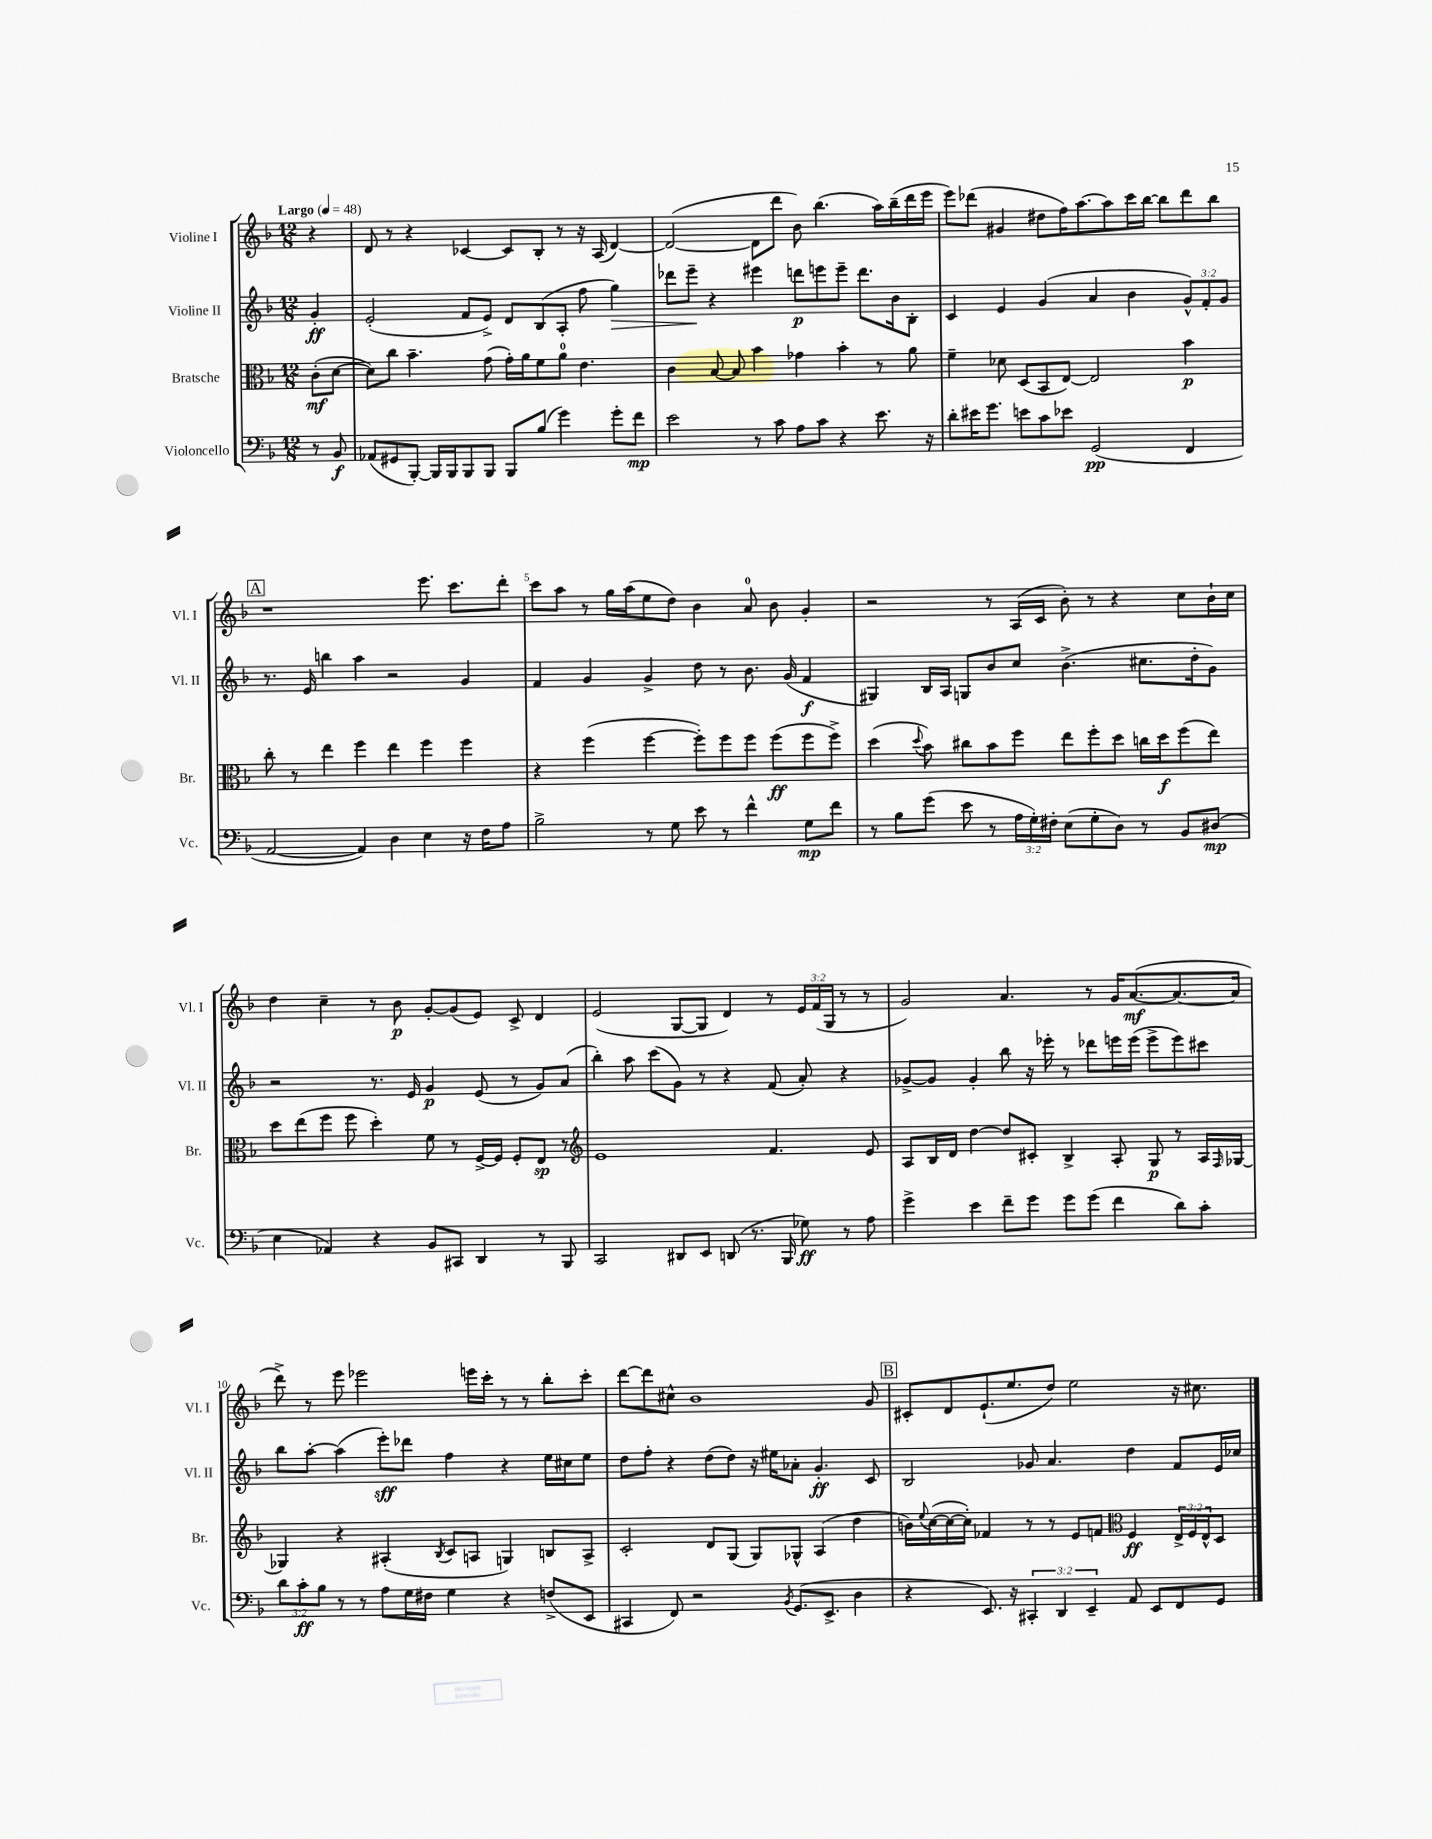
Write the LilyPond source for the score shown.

<<
\new StaffGroup <<
\new Staff = "s0" \with { instrumentName = "Violine I" shortInstrumentName = "Vl. I" } {
    \clef treble \key f \major \numericTimeSignature \time 12/8 \override Staff.TupletNumber.text = #tuplet-number::calc-fraction-text \partial 4 \tempo "Largo" 4 = 48
    r4 |
    d'8 r8 r4 ces'4~ ces'8 bes8-. r8 r16 a16( d'4~) |
    d'2~( d'8 d'''8 bes'8) bes''4.( a''16) bes''16--( d'''16 e'''16 |
    e'''8) des'''8( gis'4 dis''8 f''16) a''8.~ a''8 c'''16 bes''16~ bes''8 des'''8 bes''8 |
    \mark \markup { \box "A" } r1 e'''8. c'''8. d'''8-. |
    c'''8 a''8 r8 g''16 a''16( e''8 d''8) bes'4 a'8-0 bes'8 g'4-. |
    r2 r8 a16( c'16 bes'8-.) r8 r4 c''8 bes'16-! c''16 |
    d''4 c''4-- r8 bes'8\p g'8~-. g'8( e'8) c'8-> d'4 |
    e'2( g8~ g8 d'4) r8 \tuplet 3/2 { e'16 f'16( g16 } r8 r8 |
    g'2) a'4. r8 g'16 a'8.~\mf( a'8.~ a'16 |
    d'''8->) r8 e'''8 ees'''2 e'''16 c'''16-. r8 r8 bes''8-. c'''8-. |
    d'''8~ d'''8 cis''8-^ bes'1 g'8 |
    \mark \markup { \box "B" } cis'8-. d'8 e'8.-!( e''8. d''8) e''2 r16 cis''8. \bar "|." |
}
\new Staff = "s1" \with { instrumentName = "Violine II" shortInstrumentName = "Vl. II" } {
    \clef treble \key f \major \numericTimeSignature \time 12/8 \override Staff.TupletNumber.text = #tuplet-number::calc-fraction-text \partial 4
    g'4-.\ff |
    e'2-.( f'8 e'8->) d'8 bes8( a8-. f''8 g''4\>) |
    des'''8 e'''8--\! r4 eis'''4 d'''8\p e'''8 e'''8-- d'''8. bes'16 bes8-. |
    c'4 e'4 g'4( a'4 bes'4 \tuplet 3/2 { g'8-^) f'8-. g'8 } |
    \mark \markup { \box "A" } r8. e'16 b''4 a''4 r2 g'4 |
    f'4 g'4 g'4-> d''8 r8 bes'8. g'16( f'4\f |
    gis4) bes16 a16 g8 bes'8 c''8 bes'4.->( cis''8. d''16-. g'8) |
    r2 r8. e'16 g'4\p e'8( r8 g'8) a'8( |
    bes''4-.) a''8 c'''8( g'8) r8 r4 f'8( a'8-.) r4 |
    ges'8~-> ges'8 ges'4-. bes''8 r16 ees'''16-. r8 des'''8 e'''16 e'''16( e'''8-> e'''8) cis'''8 |
    bes''8 a''8~-. a''4( e'''8-.\sff) des'''8 f''4 r4 e''16 cis''16 e''8 |
    d''8 f''8-. r4 d''8( d''8) r16 eis''16 aes'8-. g'4.-.\ff c'8 |
    \mark \markup { \box "B" } bes2 ges'8 a'4. d''4 f'8 e'16 ces''16 \bar "|." |
}
\new Staff = "s2" \with { instrumentName = "Bratsche" shortInstrumentName = "Br." } {
    \clef alto \key f \major \numericTimeSignature \time 12/8 \override Staff.TupletNumber.text = #tuplet-number::calc-fraction-text \partial 4
    c'8-.\mf( d'8~ |
    d'8) c''8 bes'4.-- g'8( g'16-.) a'16 f'8 a'8-0 e'4. |
    c'4 bes8~ bes8 bes'4 ges'4 bes'4-. r8 a'8 |
    f'4-- des'8 d8( bes,8 e8~) e2 bes'4\p |
    \mark \markup { \box "A" } c''8-. r8 e''4 f''4 e''4 f''4 f''4 |
    r4 f''4( f''4~ f''8-.) f''8 f''8 f''8\ff( f''8 f''8->) |
    d''4( \appoggiatura { d''8 } bes'8) cis''8 bes'8 f''8 e''8 f''8-. d''8 c''16 d''16\f f''8( e''8) |
    d''8 e''8( f''8 f''8 d''4-.) f'8 r8 f16~-> f16 f8-. e8\sp r8 |
    \clef treble e'1 f'4. e'8 |
    a8 bes16 d'16 d''4~ d''8 cis'8-. bes4-> a8-. g8\p r8 a16 \grace { f16 } ges16~ |
    ges4 r4 ais4-.( \acciaccatura { bes8 } c'8 a8 g4) b8 a8-> |
    c'2-. d'8 g8( g8) ges8-^ a4( d''4 |
    \mark \markup { \box "B" } b'16) \appoggiatura { e''8 } c''16~( c''16~ c''16-.) fes'4 r8 r8 e'8 f'8 \clef alto f4\ff \tuplet 3/2 { e16-> f16 e16-^ } d8 \bar "|." |
}
\new Staff = "s3" \with { instrumentName = "Violoncello" shortInstrumentName = "Vc." } {
    \clef bass \key f \major \numericTimeSignature \time 12/8 \override Staff.TupletNumber.text = #tuplet-number::calc-fraction-text \partial 4
    r8 bes,8\f |
    aes,8( gis,8 bes,,8~-.) bes,,16 bes,,16 bes,,8 bes,,8 bes,,8 bes8( g'4) g'8-. f'8\mp |
    e'2 r8 c'8 a8 c'8 r4 e'8. r16 |
    d'8-. eis'16 g'8. e'8 c'8 ees'8 g,2\pp( f,4 |
    \mark \markup { \box "A" } a,2~ a,4) d4 e4 r16 f16 a8 |
    bes2-> r8 g8 e'8 r8 f'4-^ g8\mp f'8 |
    r8 bes8 g'8( e'8 r8 \tuplet 3/2 { a16 g16-.) fis16-. } e8( g8-. d8) r8 bes,8 dis8\mp( |
    e4 aes,4) r4 bes,8 cis,8 d,4 r8 bes,,8 |
    c,2 dis,8 e,8 d,8( r8. bes,,16 ges8\ff) r8 a8 |
    g'4-> e'4 f'8-- g'8 g'8 g'8( f'4 d'8) c'8-. |
    \tuplet 3/2 { d'8 c'8-.\ff bes8 } r8 r8 a8 g16 fis16 g4 r4 f8->( e,8 |
    cis,4 f,8) r2 \acciaccatura { bes,8 } g,8.( e,8.-> d4 |
    \mark \markup { \box "B" } r4 e,8.) r16 \tuplet 3/2 { cis,4-. d,4 e,4-- } a,8 e,8 f,8 g,8 \bar "|." |
}
>>
>>
\layout { \context { \Score \override BarNumber.break-visibility = ##(#f #t #t) barNumberVisibility = #(every-nth-bar-number-visible 5) } }
